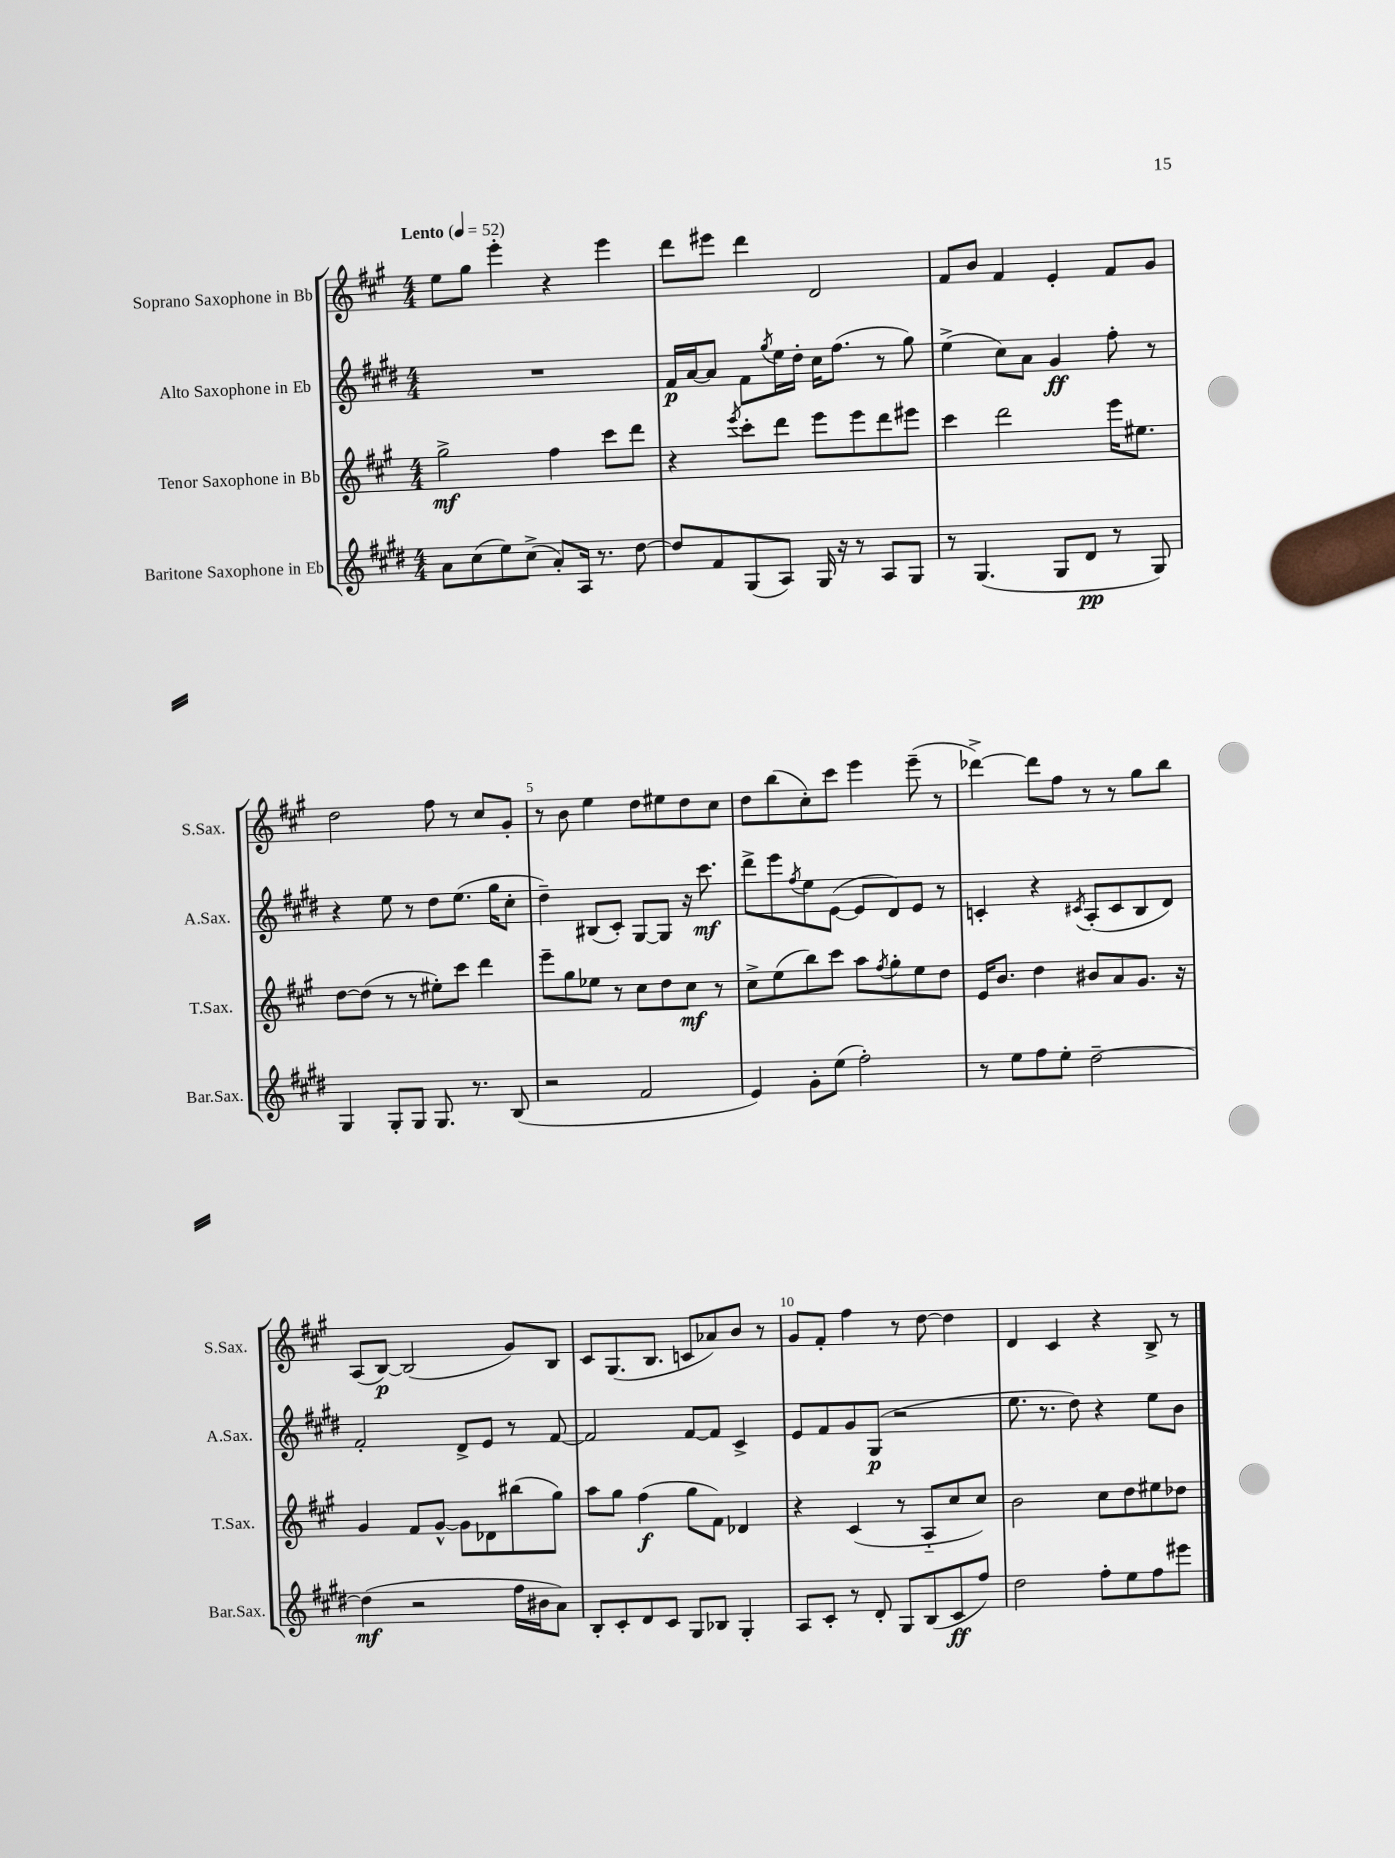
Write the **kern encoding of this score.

**kern	**kern	**kern	**kern
*staff4	*staff3	*staff2	*staff1
*clefG2	*clefG2	*clefG2	*clefG2
*k[f#c#g#d#]	*k[f#c#g#]	*k[f#c#g#d#]	*k[f#c#g#]
*M4/4	*M4/4	*M4/4	*M4/4
*MM52	*MM52	*MM52	*MM52
8a\L	2gg#^\	1r	8ee\L
(8cc#\	.	.	8gg#\J
8ee\)	.	.	4eee'\
(8cc#^\J	.	.	.
8a'/L)	4ff#\	.	4r
16A/Jk	.	.	.
8.r	.	.	.
.	8ccc#\L	.	4eee\
[8dd#\	8ddd\J	.	.
=	=	=	=
8dd#/]L	4r	16f#/LL	8ddd\L
.	.	[16a/J	.
8f#/	.	8a/]J	8eee#\J
.	8qeee/	.	.
(8G#/	8ccc#'\L	8f#\L	4ddd\
.	.	8qgg#/	.
8A/J)	8ddd\J	16ee\L	.
.	.	16dd#'\JJ	.
16G#/	8eee\L	16cc#\LK	2d/
16r	.	(8.ff#\J	.
8r	8eee\	.	.
8A/L	8ddd\	8r	.
8G#/J	8eee#\J	8gg#\)	.
=	=	=	=
8r	4ccc#\	(4ee^\	8f#/L
(4.G#/	.	.	8b/J
.	2ddd\	8cc#\L)	4f#/
.	.	8a\J	.
8G#/L	.	4g#/	4e'/
8d#/J	.	.	.
8r	16eee\LK	8ff#'\	8f#/L
.	8.ee#\J	.	.
8G#/)	.	8r	8g#/J
=	=	=	=
4G#/	[8dd\L	4r	2dd\
.	(8dd\]J	.	.
8G#'/L	8r	8ee\	.
8G#/J	8r	8r	.
8.G#/	8ee#'\L)	8dd#\L	8ff#\
.	8ccc#\J	(8.ee\J	8r
8.r	.	.	.
.	4ddd\	.	8cc#/L
.	.	16gg#\LK	.
(8B/	.	8cc#'\J	8g#'/J
=	=	=	=
2r	8eee~\L	4dd#~\)	8r
.	8gg#\	.	8b\
.	8ee-\J	(8B#/L	4ee\
.	8r	8c#'/J)	.
2f#/	8cc#\L	[8G#/L	8dd\L
.	8dd\	8G#/]J	8ee#\
.	8cc#\J	16r	8dd\
.	.	8.ccc#\	.
.	8r	.	8cc#\J
=	=	=	=
4e/)	8cc#^\L	8ddd#^\L	8dd\L
.	(8ee\	8eee\	(8bb\
.	.	8qff#/	.
8g#'\L	8bb\)	8ee\	8cc#'\)
(8ee\J	8ccc#\J	([8e\J	8ccc#\J
2ff#'\)	8aa\L	8e/]L	4eee\
.	8qff#/	.	.
.	8gg#'\	8d#/)	.
.	8ee\	8e/J	(8eee~\
.	8dd\J	8r	8r
=	=	=	=
8r	16e/LK	4c'/	[4ddd-^\)
.	8.b/J	.	.
8ee\L	.	.	.
8ff#\	4dd\	4r	8ddd-\]L
8ee'\J	.	.	8ff#\J
.	.	8qc#/	.
[2dd#~\	8b#/L	(8A'/L	8r
.	8a/	8c#/	8r
.	8.g#/J	8B/	8gg#\L
.	.	8d#/J)	8bb\J
.	16r	.	.
=	=	=	=
(4dd#\]	4g#/	2f#'/	(8A/L
.	.	.	[8B/J)
2r	8f#/L	.	(2B/]
.	[8g#^^/J	.	.
.	8g#\]L	8d#^/L	.
.	8d-\	8e/J	.
16ff#\LL	(8bb#\	8r	8g#/L)
16b#\J	.	.	.
8a\J)	8gg#\J)	[8f#/	8B/J
=	=	=	=
8B'/L	8aa\L	2f#/]	8c#/L
8c#'/	8gg#\J	.	(8.G#/
8d#/	(4ff#\	.	.
.	.	.	8.B/J
8c#/J	.	.	.
8G#/L	8gg#\L	[8f#/L	8c/L
8B-/J	8f#\J)	8f#/]J	8a-/)
4G#'/	4d-/	4c#^/	8b/J
.	.	.	8r
=	=	=	=
8A/L	4r	8e/L	8g#/L
8c#'/J	.	8f#/	8f#'/J
8r	(4c#/	8g#/	4ff#\
8d#'/	.	(8G#/J	.
8G#/L	8r	2r	8r
(8B/	8A'~/L	.	[8dd\
8c#/	8cc#/	.	4dd\]
8ff#/J)	8cc#/J)	.	.
=	=	=	=
2dd#\	2b\	8.ee\	4d/
.	.	8.r	.
.	.	.	4c#/
.	.	8dd#\)	.
8ff#'\L	8cc#\L	4r	4r
8ee\	8dd\	.	.
8ff#\	8ee#\	8ee\L	8B^/
8eee#\J	8dd-\J	8b\J	8r
==	==	==	==
*-	*-	*-	*-
